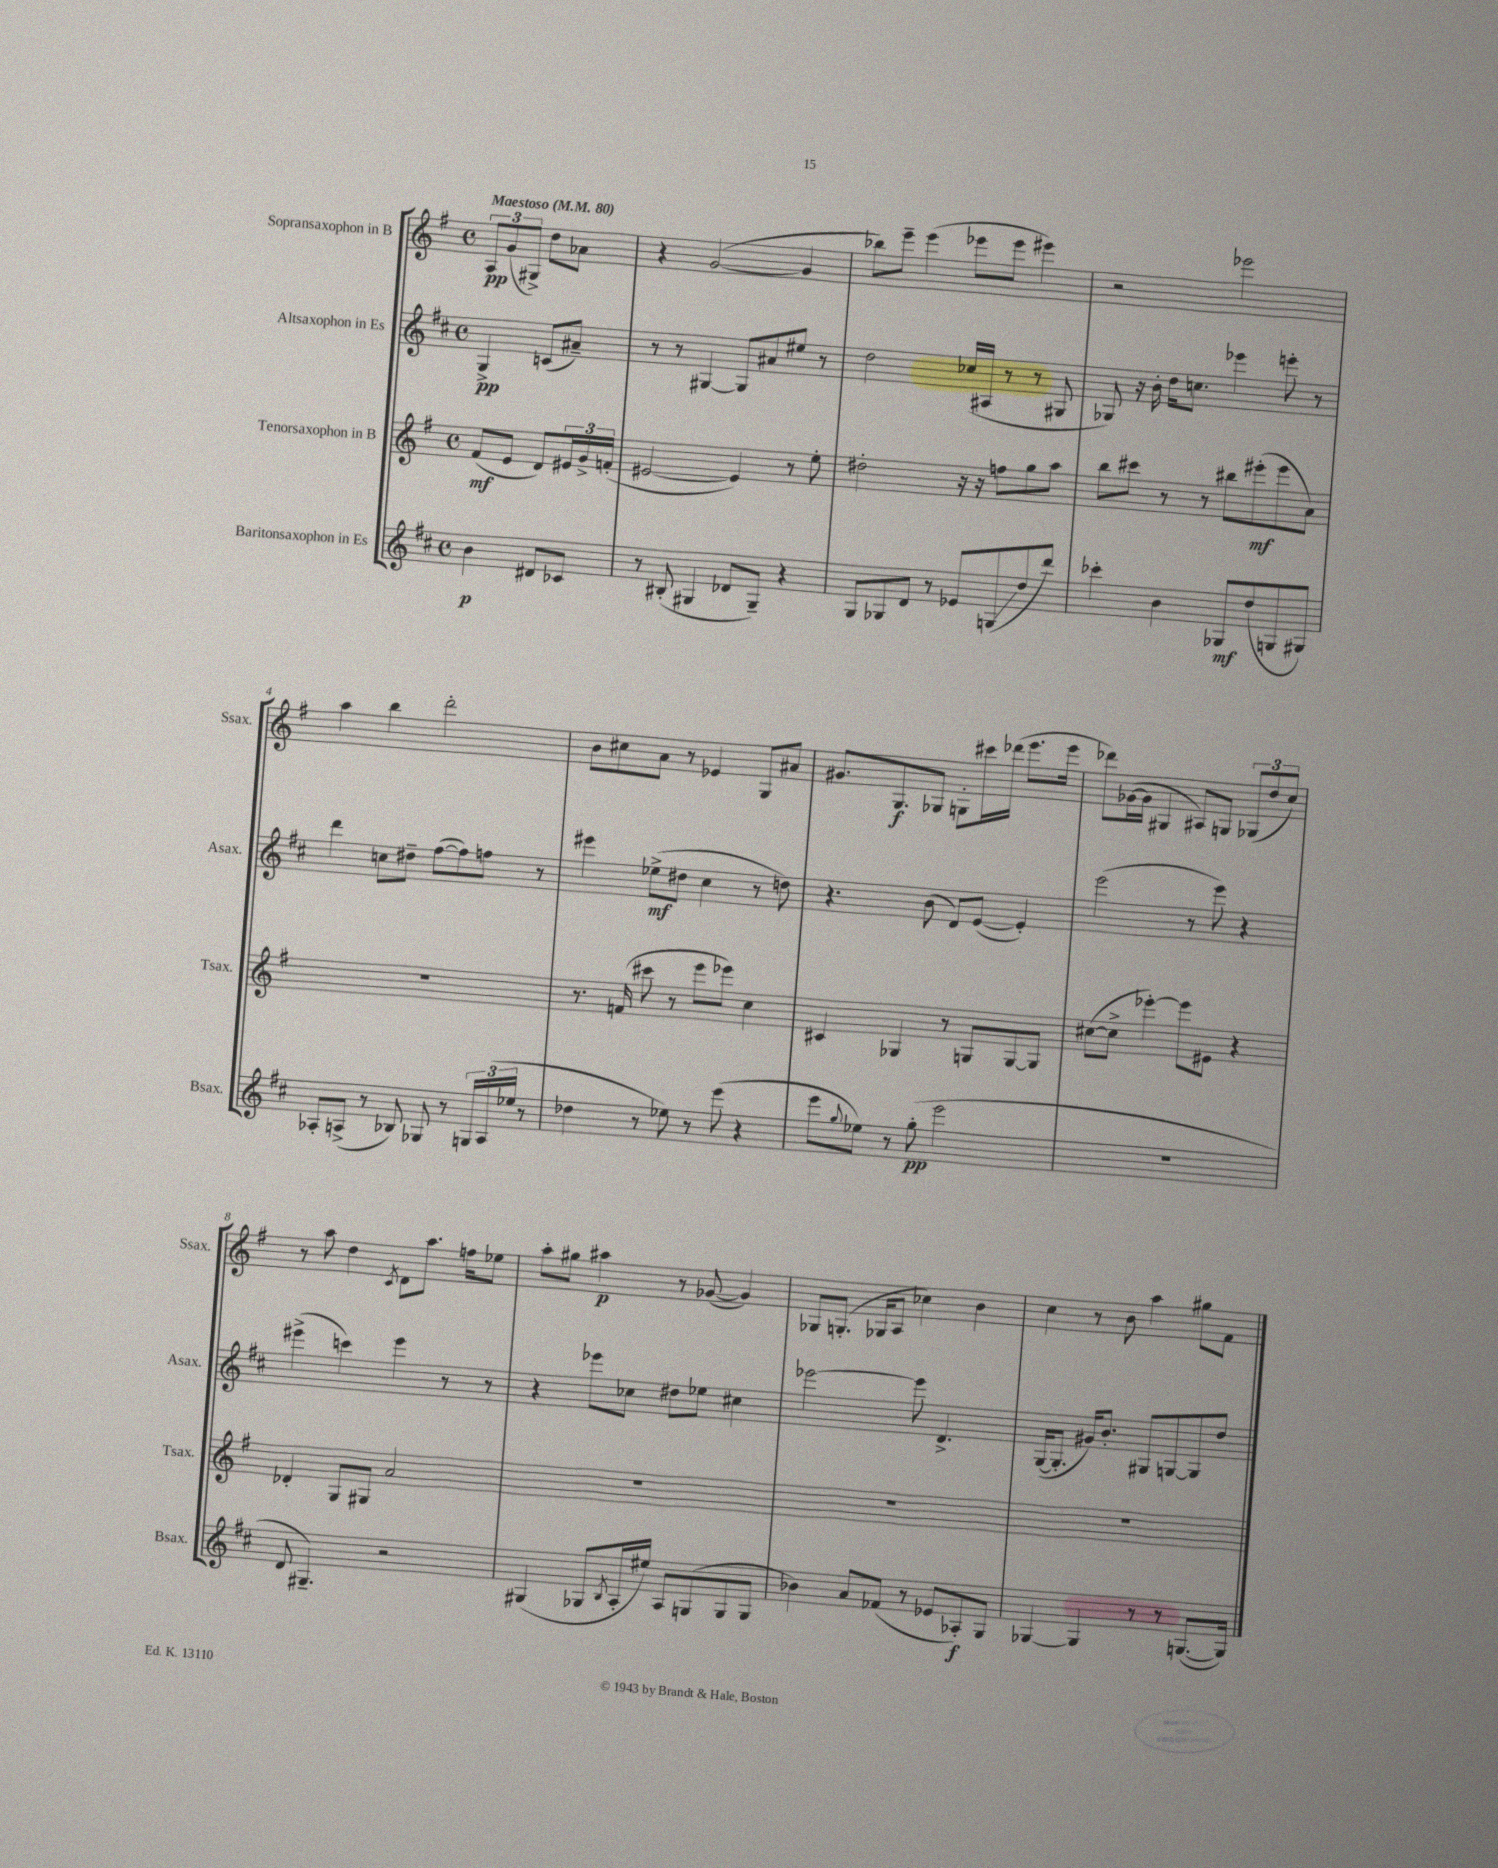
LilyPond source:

<<
\new StaffGroup <<
\new Staff = "s0" \with { instrumentName = "Sopransaxophon in B" shortInstrumentName = "Ssax." } {
    \clef treble \key g \major \defaultTimeSignature \time 4/4 \partial 2 \tempo "Maestoso" 4 = 80
    \tuplet 3/2 { a8\pp g'8( gis8->) } d''8 aes'8 |
    r4 g'2~( g'4 |
    bes''8) e'''8-- e'''4( ees'''8 ees'''8 eis'''4) |
    r2 ees'''2 |
    a''4 b''4 d'''2-. |
    b'8 cis''8 a'8 r8 ees'4 g8 ais'8 |
    gis'8. g8.\f ges8 g8-. cis'''16 des'''16( e'''8. e'''16 |
    des'''8) ges'16~( ges'16 gis4 ais8) g8 \tuplet 3/2 { ges8( d''8 c''8) } |
    r8 a''8 d''4 \acciaccatura { c'8 } d'8 a''8. f''16 ees''8 |
    a''8-. gis''8 ais''4\p r8 ges'8~( ges'4) |
    ges8 g8.-.( ges16 a8 ces''4) b'4 |
    c''4 r8 b'8 a''4 gis''8 fis'8 \bar "|." |
}
\new Staff = "s1" \with { instrumentName = "Altsaxophon in Es" shortInstrumentName = "Asax." } {
    \clef treble \key d \major \defaultTimeSignature \time 4/4 \partial 2
    g4->\pp c'8( ais'8--) |
    r8 r8 gis4~ gis8 ais'8 eis''8 r8 |
    d''2 ces''16( ais16 r8 r8 gis8 |
    ges8) r16 b'16-. d''16 c''8. ees'''4 e'''8-. r8 |
    d'''4 c''8 dis''8-- fis''8~( fis''8) f''8 r8 |
    eis'''4 ees''8->\mf( dis''8 cis''4 r8 d''8) |
    r4. b'8( d'8) e'8~( e'4-.) |
    e'''2( r8 e'''8) r4 |
    eis'''4->( c'''4) eis'''4 r8 r8 |
    r4 ees'''8 ces''8 dis''8 ees''8 cis''4 |
    ees'''2~ ees'''8 d'4.-> |
    g16~( g8.-. gis'16) b'8.-. gis8 g8~ g8 d''8 \bar "|." |
}
\new Staff = "s2" \with { instrumentName = "Tenorsaxophon in B" shortInstrumentName = "Tsax." } {
    \clef treble \key g \major \defaultTimeSignature \time 4/4 \partial 2
    fis'8\mf( e'8 d'8) \tuplet 3/2 { eis'16 g'16-> f'16-.( } |
    eis'2~ eis'4) r8 e''8-. |
    dis''2-. r16 r16 f''8 g''8 a''8 |
    b''8 cis'''8 r8 r8 bis''8 eis'''8-.\mf( eis'''8 a'8) |
    R1 |
    r8. f'16( cis'''8 r8 e'''8 ees'''8) c''4 |
    cis'4 ges4 r8 g8 g8~ g8 |
    cis''8~( cis''8-> ees'''4~-.) ees'''8 eis'8 r4 |
    des'4-. g8 gis8 a'2 |
    R1 |
    R1 |
    R1 \bar "|." |
}
\new Staff = "s3" \with { instrumentName = "Baritonsaxophon in Es" shortInstrumentName = "Bsax." } {
    \clef treble \key d \major \defaultTimeSignature \time 4/4 \partial 2
    b'4\p dis'8 ces'8 |
    r8 bis8-.( gis4 des'8 gis8--) r4 |
    g8 ges8 d'8 r8 ees'8 g8\glissando( d''8 d'''8) |
    ces'''4-. b'4 ges8\mf d''8( g8 gis8) |
    aes8-. a8->( r8 bes8) ges8 r8 \tuplet 3/2 { g16 a16( ees''16 } r8 |
    des''4 r8 ees''8) r8 e'''8( r4 |
    e'''8 \appoggiatura { g''8 } ees''8) r8 g''8-.\pp( e'''2 |
    R1 |
    d'8 gis4.--) r2 |
    gis4( ges8 \acciaccatura { b8 } a16-. eis''16) a8 g8( g8 g8 |
    bes'4) a'8 fes'8( r8 ees'8 aes8-.\f) g8 |
    ges4~ ges4 r8 r8 g8.~( g16) \bar "|." |
}
>>
>>
